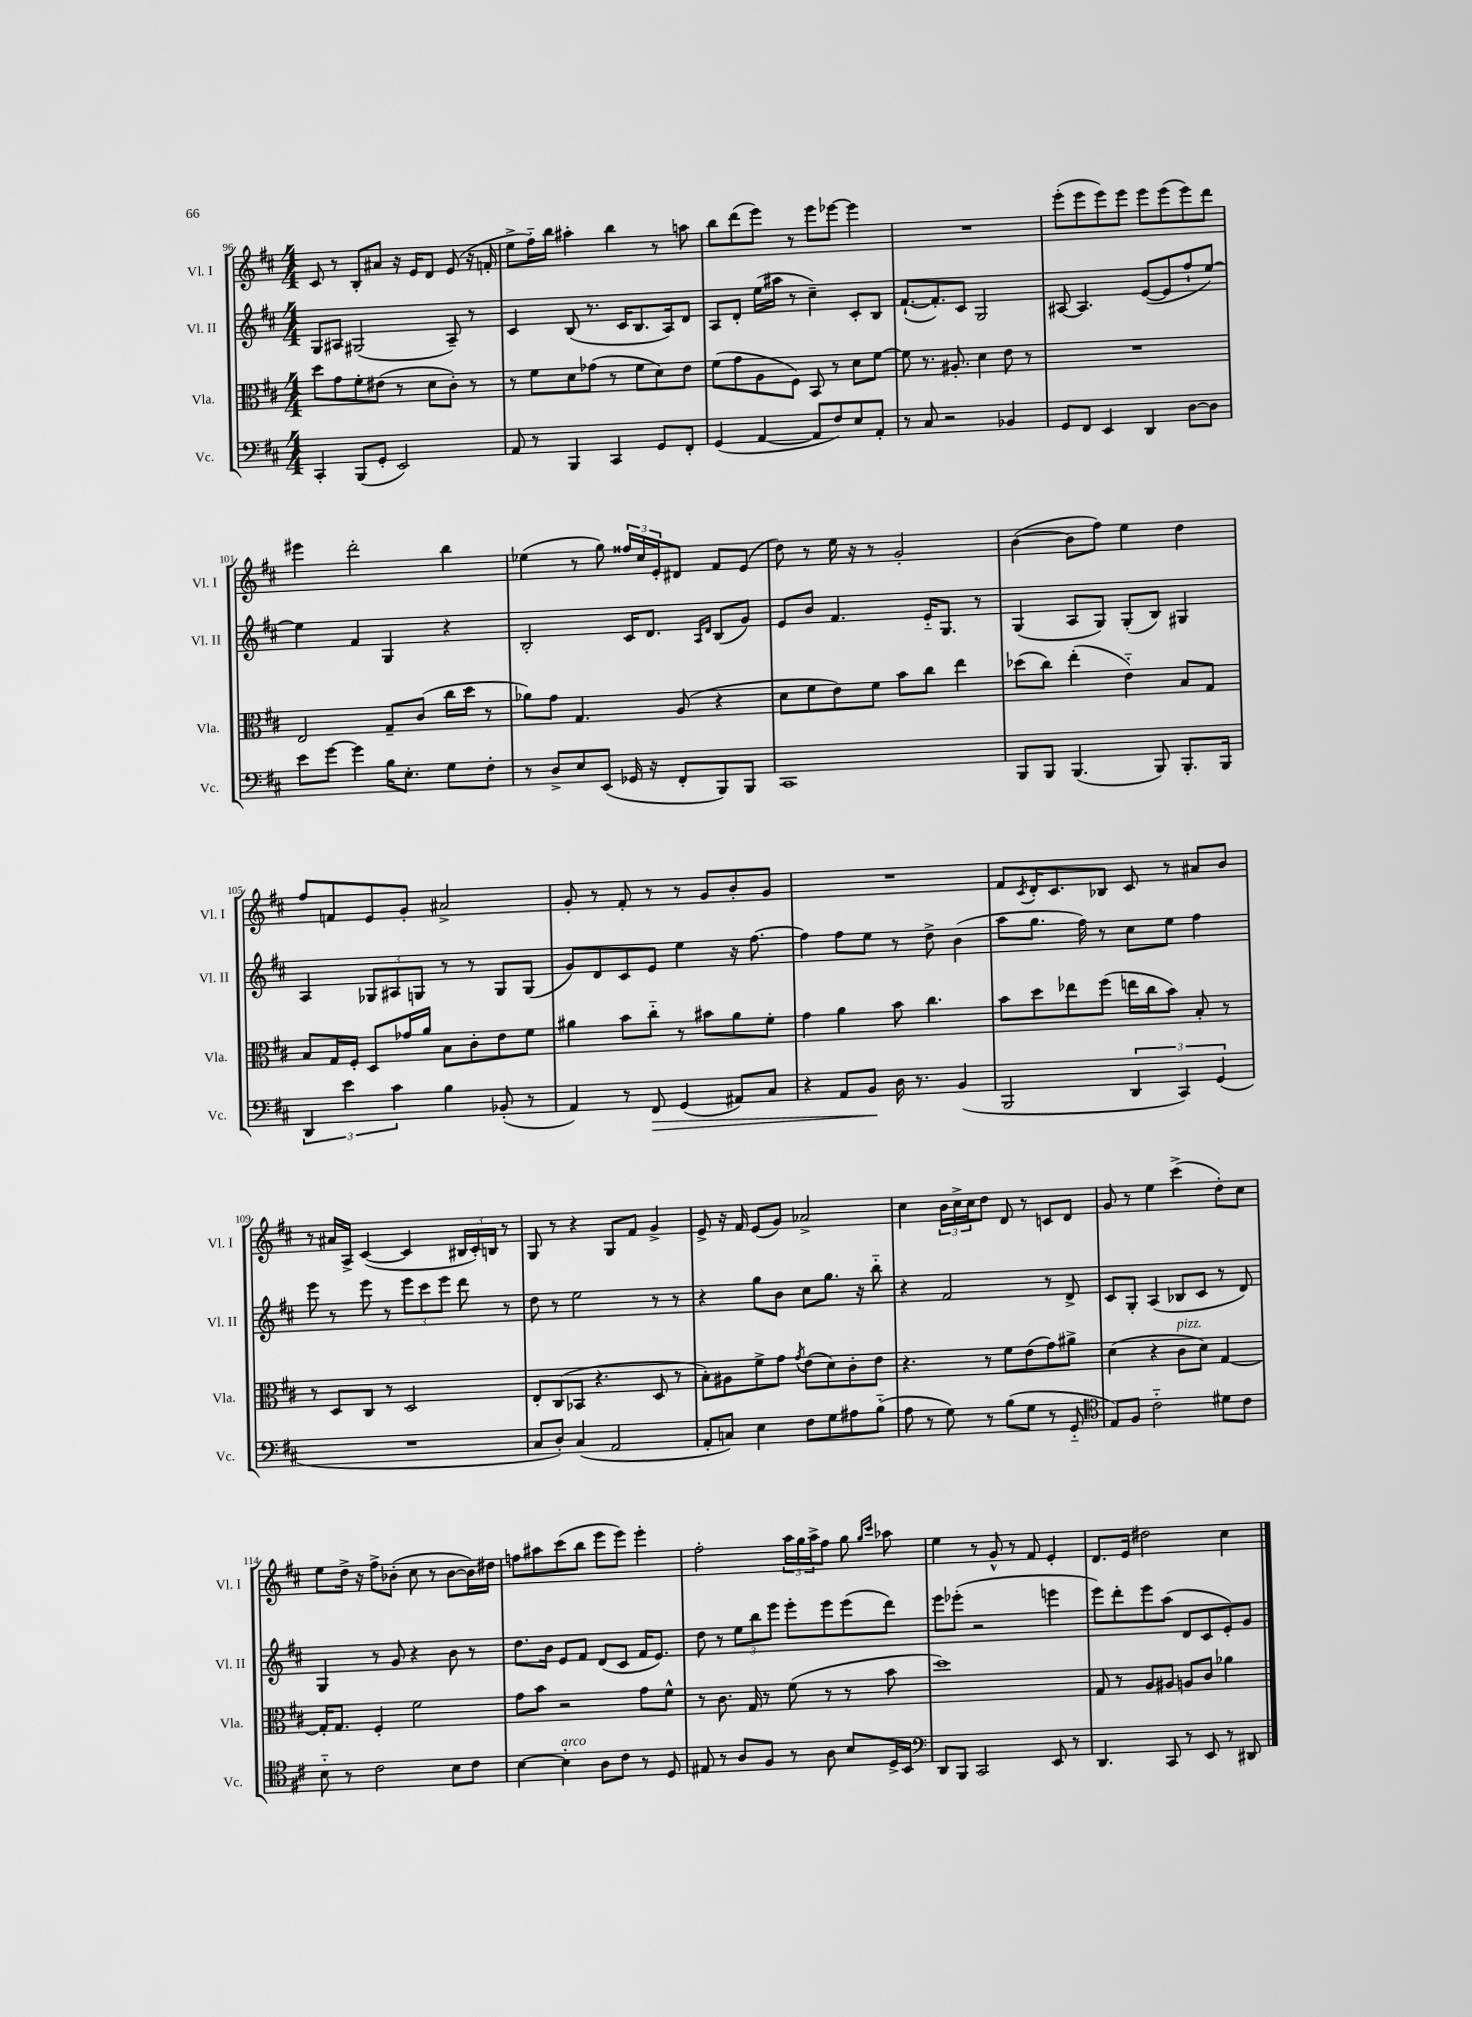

**kern	**kern	**kern	**kern
*staff4	*staff3	*staff2	*staff1
*clefF4	*clefC3	*clefG2	*clefG2
*k[f#c#]	*k[f#c#]	*k[f#c#]	*k[f#c#]
*M4/4	*M4/4	*M4/4	*M4/4
4CC#'	8dd	8G	8c#
.	8g	8A#	8r
(8BBB	8f#'	(2G#	8B'
8GG'	(8e#	.	8a#
2EE)	8r	.	16r
.	.	.	16e
.	8d	.	8d
.	8c#')	8A#~)	(8e
.	8r	8r	16r
.	.	.	16f'
=	=	=	=
8AA	8r	4c#	8ee^
8r	8f#	.	16ff#'~)
.	.	.	16bb
4BBB	8d	(8B	4aa#'
.	(8g-	8.r	.
4CC#	8r	.	4bb
.	.	16c#	.
.	8f#	8.B	.
8GG	8d)	.	8r
.	.	16A)	.
8FF#'	8e	8d	8aa
=	=	=	=
(4GG	(8f#	8A	8bb
.	8g	8d'	(8ddd
[4AA	8A	(16ee	8eee)
.	.	16aa#	.
.	8F#)	8r	8r
8AA]	8BB	4cc#~)	8eee
8F#)	8r	.	[8eee-
8E	8d	8c#'	4eee-]
8AA'	[8f#	8B	.
=	=	=	=
8r	8f#]	([8.f#`	1r
8C#	8.r	.	.
.	.	8.f#'])	.
2r	.	.	.
.	8.A#'	.	.
.	.	8c#	.
.	4d	2G	.
4BB-	8e	.	.
.	8r	.	.
=	=	=	=
8GG	1r	[8A#	(8eee'
8FF#	.	4.A#]	8eee
4EE	.	.	8eee)
.	.	.	8eee
4DD	.	([8e	8eee
.	.	8e]	(8eee
[8D	.	8ff#`	8eee)
8D]	.	[8ee)	8ddd
=	=	=	=
8e	2E	4ee]	4eee#
[8g	.	.	.
4g]	.	4f#	2ddd'
16B	8G~	4G	.
8.E'	.	.	.
.	(8c#	.	.
8G	16cc#	4r	4bb
.	16dd	.	.
8F#'	8r	.	.
=	=	=	=
8r	8a-)	2B'	(4ee-
8D^	8g	.	.
8E	4.G	.	8r
(8EE	.	.	8gg)
16GG-	.	16c#	24ff##
.	.	.	24cc#
16r	.	8.d	.
.	.	.	24e'
8FF#'	(8A	.	8d#
.	.	16qqA	.
.	.	16qqd	.
8BBB)	4r	(8B	8f#
8BBB	.	8g)	(8e
=	=	=	=
1CC#	8d	8e	8dd)
.	8f#	8b	8r
.	8e)	4.f#	16ee
.	.	.	16r
.	8f#	.	8r
.	8b	.	2g'
.	8cc#	16e'~	.
.	.	8.G	.
.	4ee	.	.
.	.	8r	.
=	=	=	=
8BBB	(8dd-	(4G	([4b
8BBB	8cc#)	.	.
(4.BBB	(4ee'	8A	8b]
.	.	8G)	8ff#)
.	4e'~)	(8G'	4ee
8BBB)	.	8B)	.
8.BBB'	8B	4G#	4dd
.	8G	.	.
16BBB	.	.	.
=	=	=	=
6DD	8B	4A	8ff#
.	16G	.	8f
6e	.	.	.
.	16F#'	.	.
.	8D	12G-	8e
6c#	.	12A#	.
.	16g-	.	8g'
.	.	12G	.
.	16a	.	.
4B	8B	8r	2a#^
.	8c#'	8r	.
(8BB-'	8e	8G	.
8r	8f#	(8G	.
=	=	=	=
4AA)	4a#	8g)	8g'
.	.	8d	8r
8r	8b	8c#	8f#'
8FF#	8cc#'~	8e	8r
(4GG	8r	4ee	8r
.	8b#	.	8g
8AA#)	8a#	16r	8b'
.	.	[8.ff#	.
8C#	8f#'	.	8g
=	=	=	=
4r	4g	4ff#]	1r
8AA	4a	8ff#	.
8BB	.	8ee	.
16D	8b	8r	.
8.r	.	.	.
.	4.cc#	8dd^	.
(4BB	.	(4b	.
=	=	=	=
2BBB	8b	8aa	8f#
.	.	.	8qc#
.	8dd	8.gg	16d'
.	.	.	8.c#
.	8ee-	.	.
.	.	16ff#)	.
.	(8ff#	8r	8B-
6DD	16ee	8cc#	8c#
.	16cc#	.	.
.	8b)	8ee	8r
6CC#)	.	.	.
.	8B'	4ff#	8a#
(6GG	.	.	.
.	8r	.	8b
=	=	=	=
1r	8r	8eee	8r
.	8D	8r	16a#
.	.	.	16A^
.	8C#	8eee	([4c#
.	8r	8r	.
.	2D	12eee	4c#]
.	.	12ccc#	.
.	.	12eee	.
.	.	8ddd	24B#
.	.	.	24c#')
.	.	.	24B
.	.	8r	8r
=	=	=	=
8C#	8E'	8dd	8G
8D')	(8C#	8r	8r
(4C#	8BB-	2ee	4r
.	4.r	.	.
2AA	.	.	8G
.	.	.	8f#
.	8D	8r	4g^
.	8r	8r	.
=	=	=	=
8AA'	8B')	4r	8e^
8C)	8A#	.	16r
.	.	.	16f#
4E	8f#^	8gg	(8e
.	8g	8b	8g)
.	8qg	.	.
8F#	(8e	8cc#	2a-^
8G	8d)	8.gg	.
8A#	8c#'	.	.
.	.	16r	.
(8B'~	8e	8bb'~	.
=	=	=	=
8A	4.r	4r	4cc#
8r	.	.	.
8G)	.	2f#	24b
.	.	.	24cc#^
.	.	.	24cc#
8r	8r	.	8dd
(8B	8f#	.	8d
8G	(8e	.	8r
8r	8g)	8r	8c
8GG'~	8a#^	8d^	8d
=	=	=	=
*clefC4	*	*	*
8E)	(4d	8c#	8g
8F#	.	8G'	8r
2c#'~	4r	(4A	4ee
.	8c#	8B-	(4ccc#^
.	8d)	8c#	.
8d#	[4G	8r	8dd')
8c#	.	8d)	8cc#
=	=	=	=
8B'~	16G']	4G	8ee
.	8.G	.	.
8r	.	.	16dd^
.	.	.	16r
2c#	4F#'	8r	8ff#^
.	.	8g	(8b-'
.	2f#	4r	8cc#
.	.	.	8r
8B	.	8b	[8b-
8c#	.	8r	16b-])
.	.	.	16dd#
=	=	=	=
[4B	8g	8.dd	8ff
.	8b	.	8aa#
.	.	16b	.
4B']	2r	8e	(8ccc#
.	.	8f#	8bb
8A	.	(8d	8eee
8c#	.	8c#	8eee)
8r	8g	16f#	4eee'
.	.	8.e)	.
8D	8f#^^	.	.
=	=	=	=
8E#	8r	8dd	2ff#'
8r	8.c#	8r	.
8A	.	12ee	.
.	16G	.	.
.	.	12bb	.
8F#	8r	.	.
.	.	12eee	.
8r	(8f#	8eee'	24aa
.	.	.	24gg
.	.	.	24aa^
8A	8r	8eee	8ff#
8B	8r	(8eee	8gg
.	.	.	16qqgg
.	.	.	16qqccc#
16D^	8b	8ddd)	8aa-
16BB	.	.	.
=	=	=	=
*clefF4	*	*	*
8DD	1dd)	8eee	4ee
8BBB	.	(8eee-'	.
2CC#	.	2r	8r
.	.	.	8g^^
.	.	.	8r
.	.	.	8f#
8EE	.	4eee	4e'
8r	.	.	.
=	=	=	=
4.DD	8G	8eee)	8.d
.	8r	8ddd'	.
.	.	.	16e
.	8A	8eee	2dd#
8CC#	8A#	(8aa	.
8r	8A	8d	.
8EE	8c#	8c#	.
8r	4a-	8e')	4cc#
8DD#	.	8g	.
==	==	==	==
*-	*-	*-	*-
